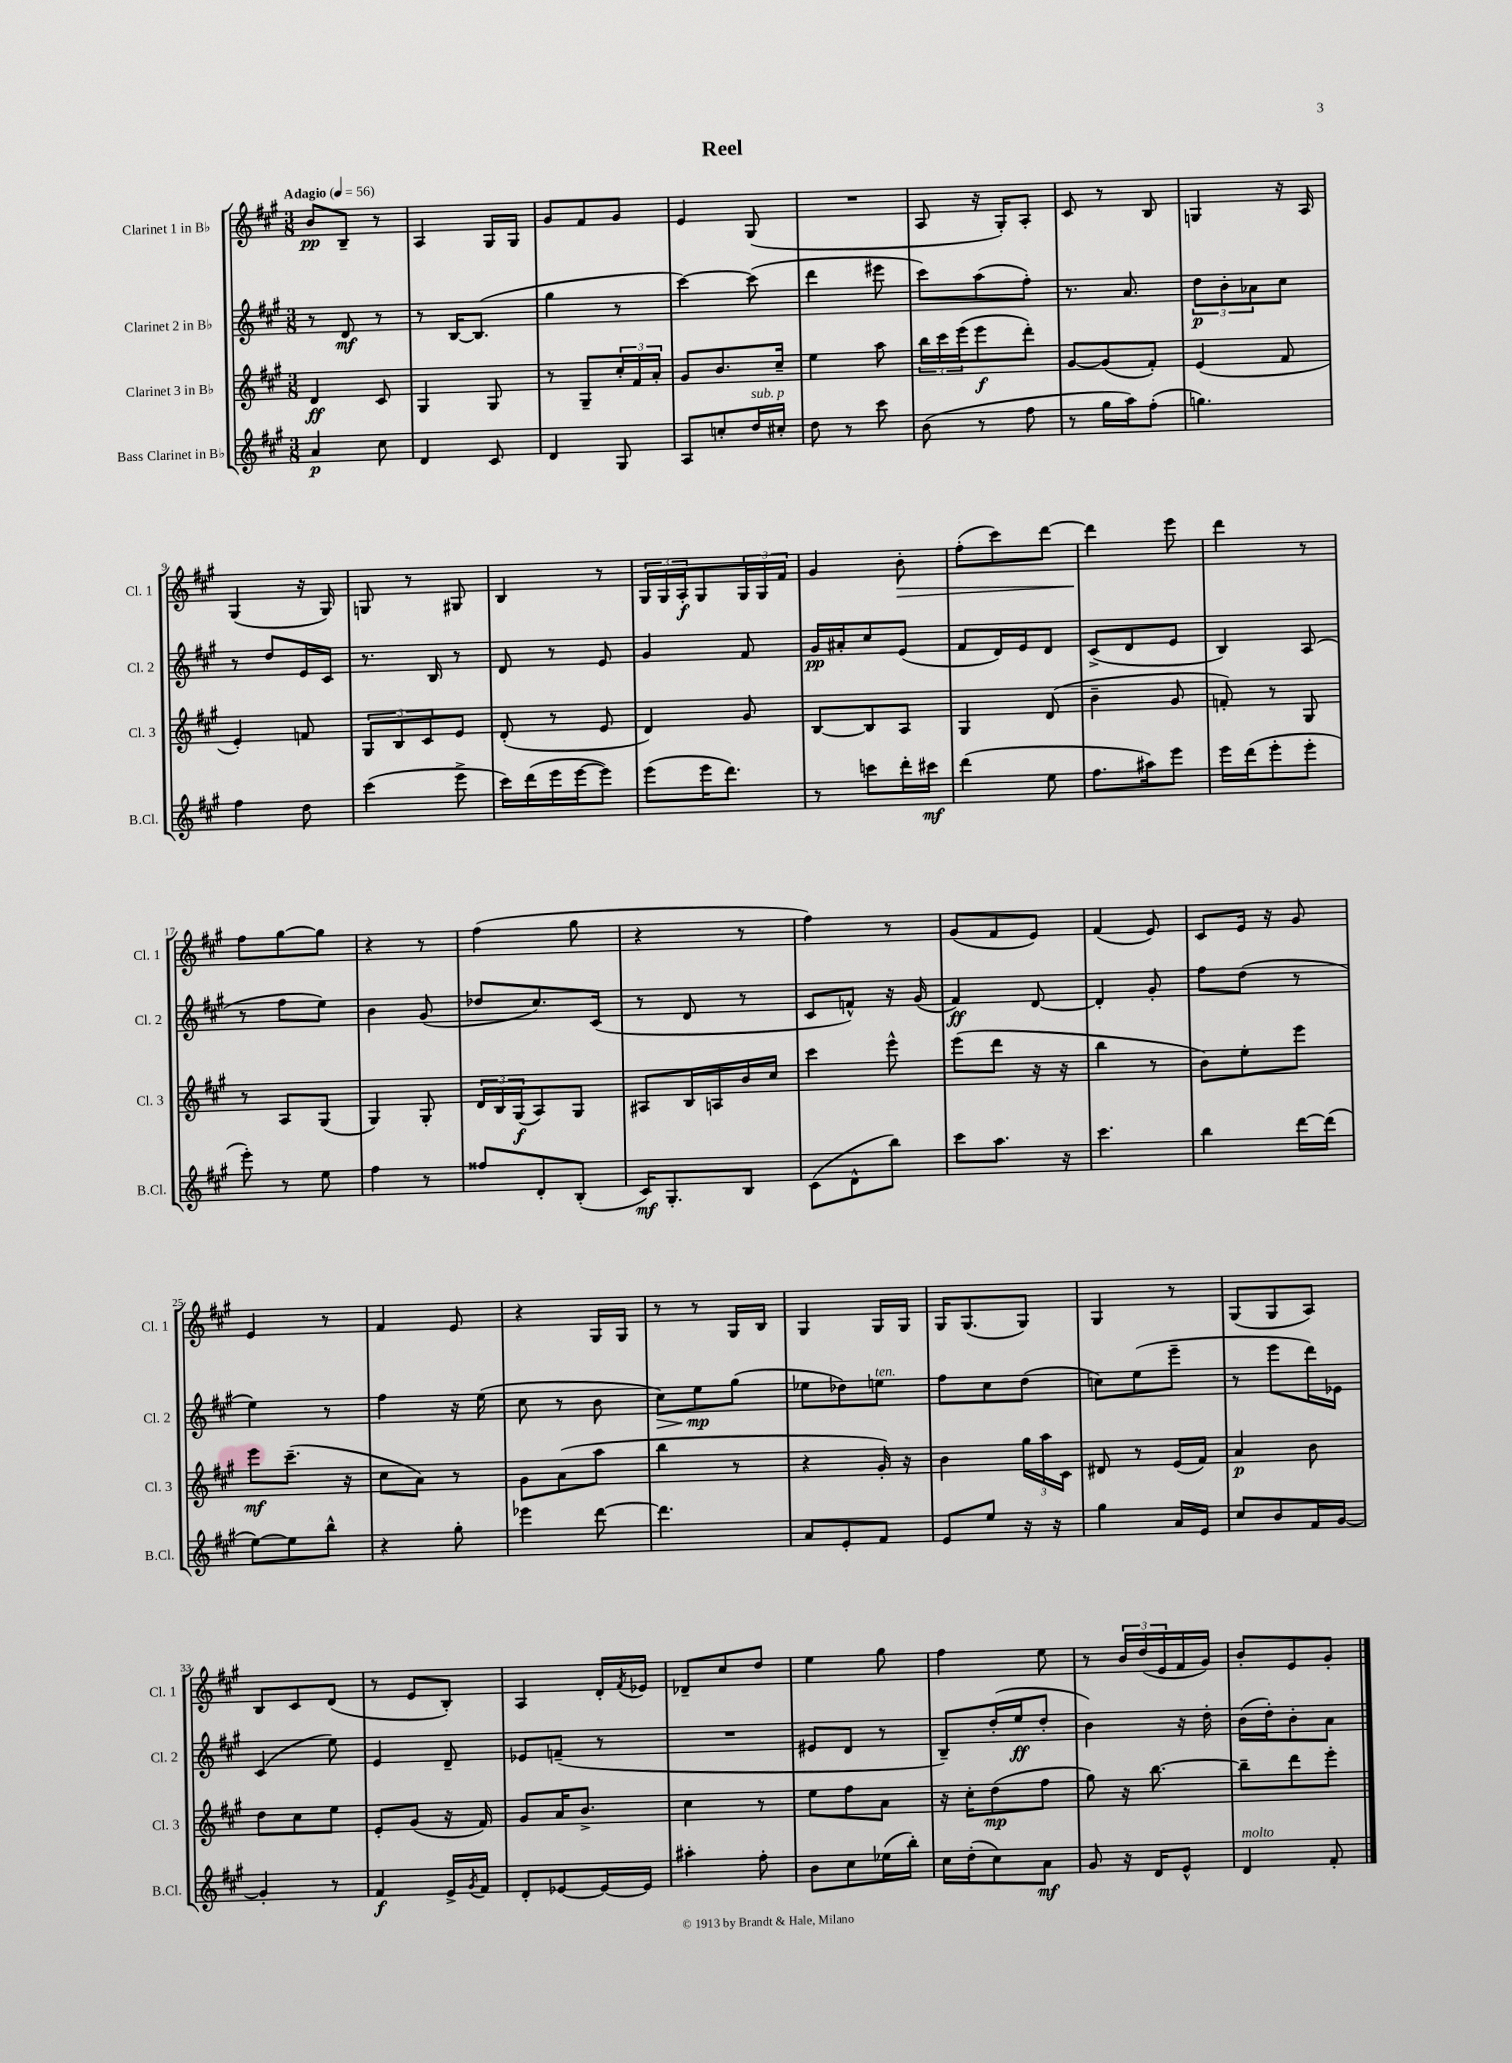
\header { title = "Reel" }
<<
\new StaffGroup <<
\new Staff = "s0" \with { instrumentName = "Clarinet 1 in Bb" shortInstrumentName = "Cl. 1" } {
    \clef treble \key a \major \numericTimeSignature \time 3/8 \tempo "Adagio" 4 = 56
    b'8\pp b8-- r8 |
    a4 gis16 gis16 |
    gis'8 fis'8 gis'8 |
    e'4 gis8( |
    R4. |
    a8 r16 gis16-.) a8-. |
    cis'8 r8 b8 |
    g4 r16 a16 |
    gis4( r16 gis16) |
    g8 r8 gis8 |
    b4 r8 |
    \tuplet 3/2 { gis16 gis16 a16-.\f } gis8 \tuplet 3/2 { gis16 gis16 fis'16 } |
    gis'4 b'8-.\> |
    fis''8-.( cis'''8) d'''8~ |
    d'''4\! e'''8 |
    d'''4 r8 |
    fis''8 gis''8~ gis''8 |
    r4 r8 |
    fis''4( gis''8 |
    r4 r8 |
    fis''4) r8 |
    gis'8( fis'8 e'8) |
    fis'4( e'8) |
    cis'8 e'16 r16 gis'8 |
    e'4 r8 |
    fis'4 e'8 |
    r4 gis16 gis16 |
    r8 r8 gis16 b16 |
    gis4 gis16 gis16 |
    gis16 gis8.( gis8) |
    gis4 r8 |
    gis8( gis8 a8) |
    b8 cis'8 d'8( |
    r8 e'8 b8-.) |
    a4 d'16-. \acciaccatura { fis'8 } ees'16 |
    des'8-- cis''8 d''8 |
    e''4 gis''8 |
    fis''4 e''8 |
    r8 \tuplet 3/2 { b'16 d''16( e'16 } fis'16 gis'16) |
    b'8-. e'8 gis'8-. \bar "|." |
}
\new Staff = "s1" \with { instrumentName = "Clarinet 2 in Bb" shortInstrumentName = "Cl. 2" } {
    \clef treble \key a \major \numericTimeSignature \time 3/8
    r8 d'8\mf r8 |
    r8 b16~ b8.( |
    gis''4 r8 |
    cis'''4~) cis'''8( |
    d'''4 eis'''8 |
    cis'''8) a''8( fis''8-.) |
    r8. a'8. |
    \tuplet 3/2 { d''8\p b'8-. aes'8 } cis''8 |
    r8 d''8 e'16 cis'16 |
    r8. b16 r8 |
    d'8 r8 e'8 |
    gis'4 fis'8 |
    gis'16\pp ais'16-. cis''8 e'8( |
    fis'8 d'16) e'16 d'8 |
    cis'8->( d'8 e'8 |
    b4) a8( |
    r8 fis''8 e''8) |
    b'4 gis'8( |
    des''8 cis''8.) cis'16( |
    r8 d'8 r8 |
    cis'8 f'8-^) r16 gis'16( |
    fis'4\ff) d'8~ |
    d'4-. gis'8-. |
    fis''8 d''8( r8 |
    e''4) r8 |
    fis''4 r16 e''16( |
    cis''8 r8 b'8 |
    cis''8\>) e''8\mp\! gis''8( |
    ees''8 des''8) e''8^\markup { \italic "ten." } |
    fis''8 cis''8 d''8( |
    c''8) e''8( e'''8-- |
    r8 e'''8 d'''16) ees'16 |
    cis'4( e''8) |
    e'4 d'8-- |
    ees'8 f'8--( r8 |
    R4. |
    eis'8 d'8 r8 |
    b8--) d''16-.( e''16\ff d''8-. |
    b'4) r16 d''16-. |
    b'16( d''16-.) b'8-. a'8 \bar "|." |
}
\new Staff = "s2" \with { instrumentName = "Clarinet 3 in Bb" shortInstrumentName = "Cl. 3" } {
    \clef treble \key a \major \numericTimeSignature \time 3/8
    d'4\ff cis'8 |
    gis4 gis8 |
    r8 gis8-- \tuplet 3/2 { cis''16-. fis'16 a'16-. } |
    gis'8 b'8. cis''16-- |
    e''4 a''8 |
    \tuplet 3/2 { b''16 cis'''16 e'''16( } e'''8\f d'''8-.) |
    gis'8~ gis'8( fis'8-.) |
    e'4( fis'8 |
    e'4-.) f'8 |
    \tuplet 3/2 { gis8 b8 cis'8 } e'8 |
    d'8-.( r8 e'8 |
    d'4) gis'8 |
    b8~ b8 a8 |
    gis4 d'8( |
    b'4-- gis'8 |
    f'8-.) r8 gis8 |
    r8 a8 gis8( |
    gis4) gis8-. |
    \tuplet 3/2 { d'16 b16 gis16\f( } a8) gis8 |
    ais8 b16 a16 b'16 cis''16 |
    cis'''4 e'''8-^ |
    e'''8( d'''8 r16 r16 |
    b''4 r8 |
    b'8) e''8-. e'''8 |
    e'''8\mf cis'''8.--( r16 |
    cis''8 a'8) r8 |
    gis'8 a'8( a''8 |
    b''4 r8 |
    r4 gis'16-.) r16 |
    b'4 \tuplet 3/2 { gis''16 a''16 cis'16 } |
    dis'8 r8 e'16( fis'16) |
    a'4\p b'8 |
    d''8 cis''8 e''8 |
    e'8-. gis'8( r16 fis'16) |
    gis'8 a'16 b'8.-> |
    cis''4 r8 |
    e''8 fis''8 a'8 |
    r16 cis''16-. d''8\mp( fis''8 |
    gis''8) r16 b''8.~ |
    b''8-- d'''8 e'''8-. \bar "|." |
}
\new Staff = "s3" \with { instrumentName = "Bass Clarinet in Bb" shortInstrumentName = "B.Cl." } {
    \clef treble \key a \major \numericTimeSignature \time 3/8
    a'4\p cis''8 |
    d'4 cis'8 |
    d'4 gis8 |
    a8 c''8-. d''16^\markup { \italic "sub. p" } cis''16-. |
    d''8 r8 cis'''8 |
    b'8( r8 fis''8 |
    r8 gis''16 a''16) fis''8-.( |
    g''4.) |
    fis''4 d''8 |
    cis'''4( e'''8-> |
    cis'''16) d'''16( e'''16 e'''16~ e'''8) |
    e'''8( e'''16 d'''8.) |
    r8 c'''8 d'''16-. cis'''16\mf |
    d'''4( e''8 |
    fis''8. ais''16) e'''8 |
    e'''16 d'''16( e'''8-. e'''8-. |
    e'''8-.) r8 e''8 |
    fis''4 r8 |
    fisis''8 d'8-. b8-.( |
    cis'16\mf) gis8.-. b8 |
    cis'8( d'8-^ b''8) |
    cis'''8 a''8. r16 |
    cis'''4. |
    b''4 d'''16~ d'''16( |
    e''8~) e''8 b''8-^ |
    r4 gis''8-. |
    ees'''4 d'''8~ |
    d'''4. |
    a'8 e'8-. fis'8 |
    e'8 e''8 r16 r16 |
    gis''4 a'16 e'16 |
    cis''8 b'8 fis'16 gis'16~ |
    gis'4-. r8 |
    fis'4\f e'16-> \acciaccatura { gis'8 } fis'16 |
    d'8-. ees'8~ ees'16~ ees'16 |
    ais''4-. fis''8-. |
    b'8 cis''8 ees''16( b''16-.) |
    cis''16 d''16-.( cis''8) a'8\mf |
    gis'8 r16 d'16 e'8-^ |
    d'4^\markup { \italic "molto" } fis'8-. \bar "|." |
}
>>
>>
